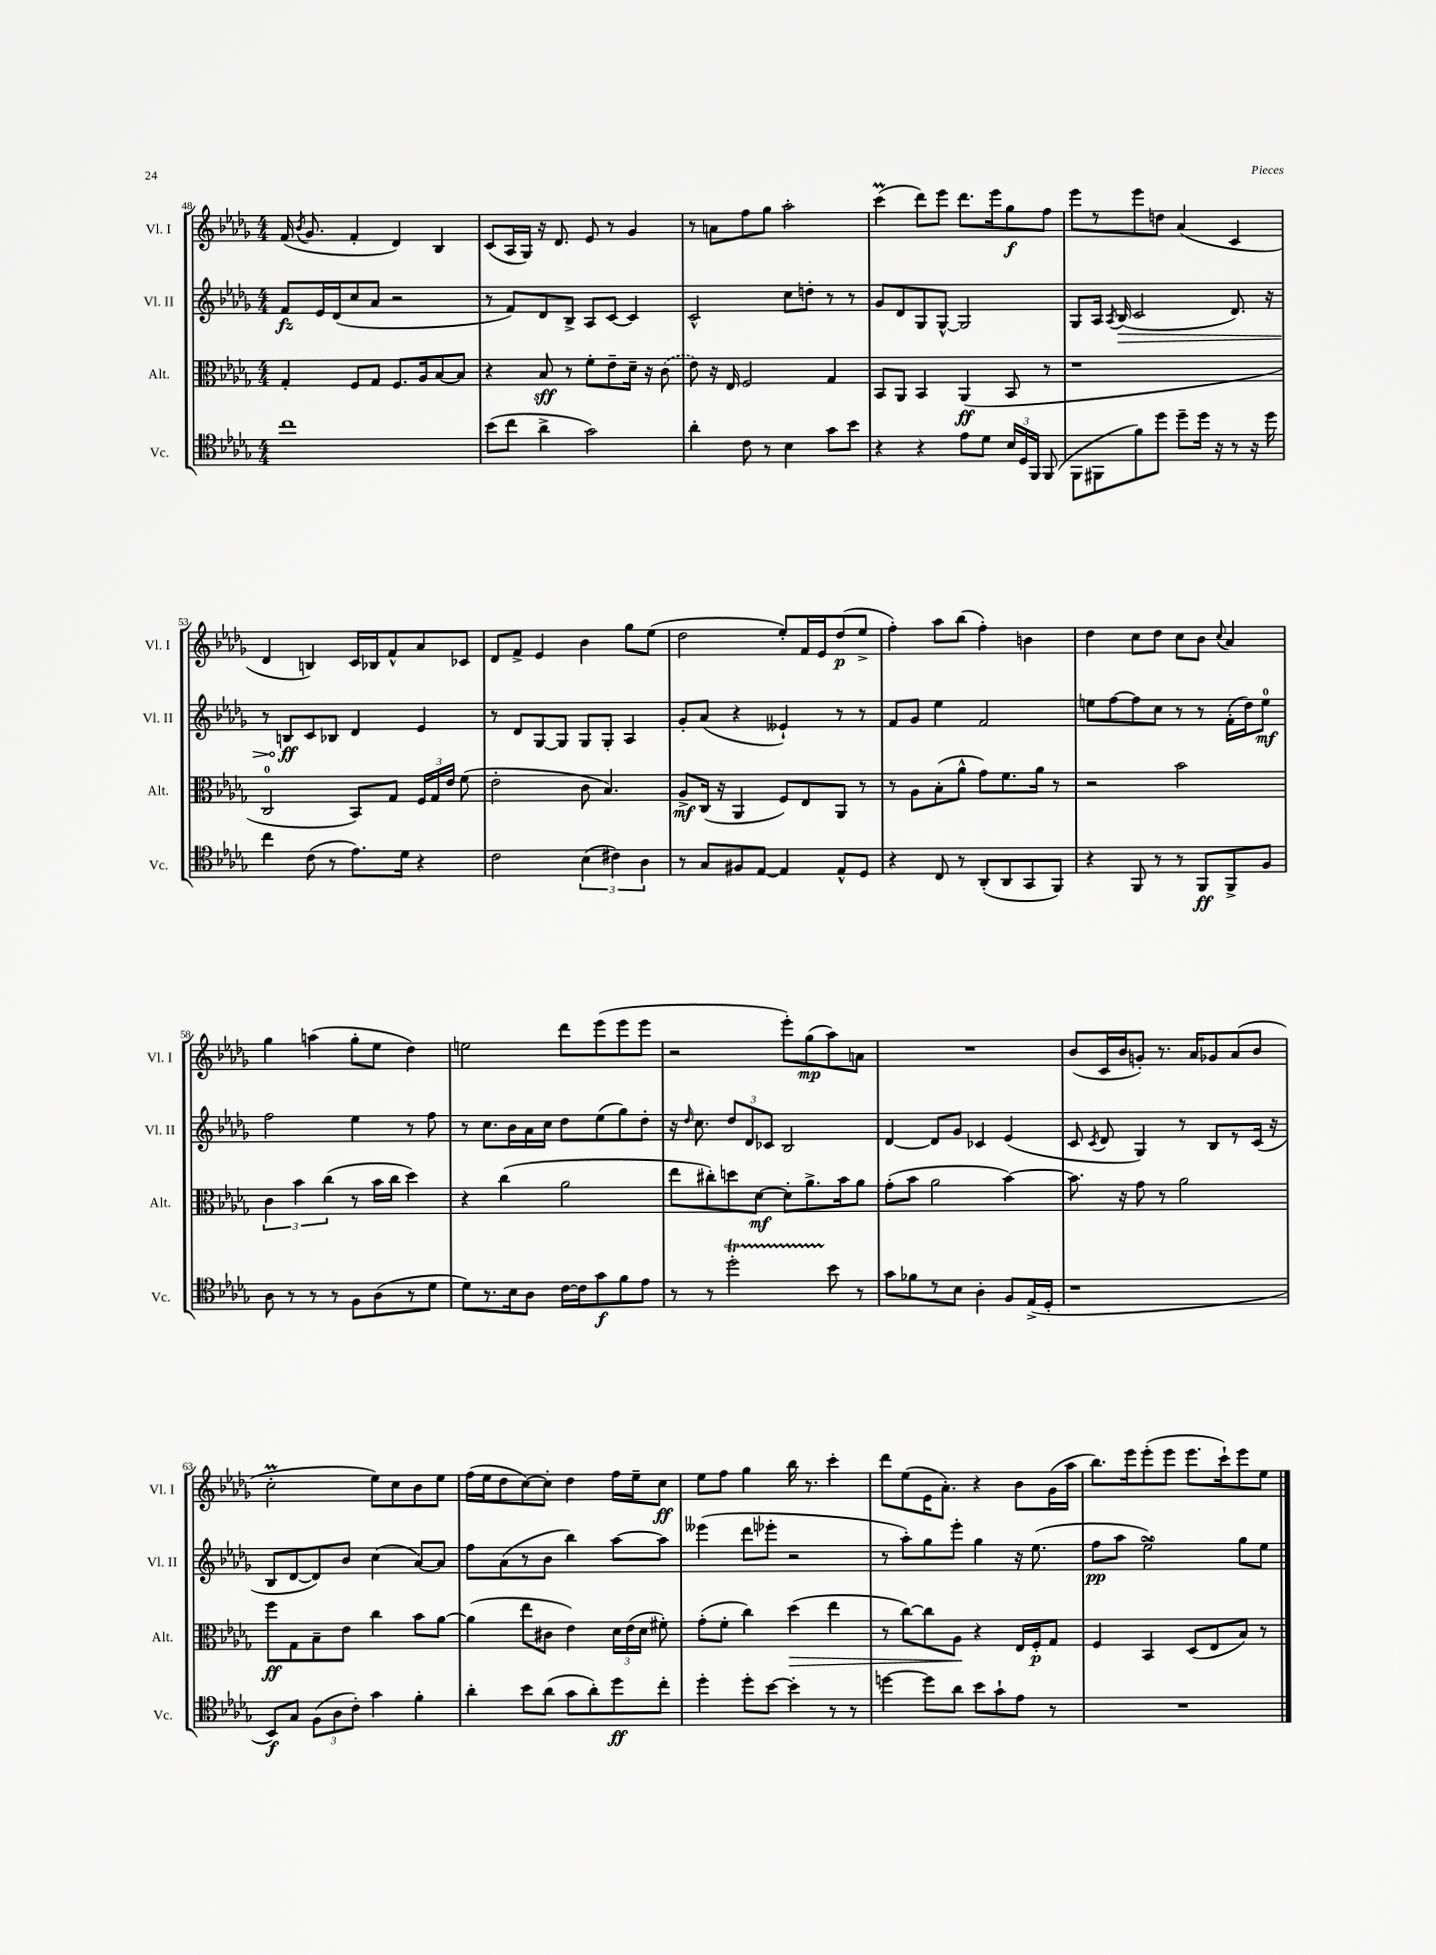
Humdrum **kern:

**kern	**kern	**kern	**kern
*staff4	*staff3	*staff2	*staff1
*clefC4	*clefC3	*clefG2	*clefG2
*k[b-e-a-d-g-]	*k[b-e-a-d-g-]	*k[b-e-a-d-g-]	*k[b-e-a-d-g-]
*M4/4	*M4/4	*M4/4	*M4/4
1cc	4G-'/	8f/L	(16f/
.	.	.	8qb-/
.	.	.	8.g-/
.	.	16e-/L	.
.	.	(16d-/J	.
.	8F/L	8cc/	4f'/
.	8G-/J	8a-/J	.
.	8.F/L	2r	4d-/)
.	16A-/k	.	.
.	[8B-/	.	4B-/
.	8B-/]J	.	.
=	=	=	=
(8b-\L	4r	8r	(8c/L
8cc\J	.	8f/L)	16A-/L
.	.	.	16G-/JJ)
4a-^\	8B-/	8d-/	16r
.	.	.	8.d-/
.	8r	8B-^/J	.
2g-\)	8f'\L	8A-/L	8e-/
.	8e-~\	[8c/J	8r
.	16d-~\Jk	4c/]	4g-/
.	16r	.	.
.	(8c\	.	.
=	=	=	=
4a-'\	8e-\)	2c^^/	8r
.	16r	.	8a\L
.	16E-/	.	.
8c\	2F/	.	8ff\
8r	.	.	8gg-\J
4B-\	.	8cc\L	2aa-'\
.	.	8dd'\J	.
8g-\L	4G-/	8r	.
8b-\J	.	8r	.
=	=	=	=
4r	8BB-/L	8g-/L	(4ccc\
.	8AA-/J	8d-/	.
4r	4BB-/	8G-/	8ddd-\L)
.	.	[8G-^^/J	8eee-\J
8e-\L	(4AA-/	2G-/]	8.ddd-\L
8d-\J	.	.	.
.	.	.	16eee-\k
24B-/LL	8BB-/	.	8gg-\
24D-/	.	.	.
24FF/JJ	.	.	.
(8FF/	8r	.	8ff\J
=	=	=	=
8FF\L	1r	8G-/L	8eee-\L
8FF#\	.	16A-/Jk	8r
.	.	8qA-/	.
.	.	(16B-/	.
8f\)	.	2c/	8eee-\
8dd-\J	.	.	8dd\J
8dd-~\L	.	.	(4a-/
16dd-\Jk	.	.	.
16r	.	.	.
8r	.	8.d-/)	4c/
16r	.	.	.
16dd-\	.	16r	.
=	=	=	=
4cc\	2C/	8r	4d-/
.	.	8B/L	.
(8c\	.	8c/	4B/)
8r	.	8B-/J	.
8.e-\L)	8BB-/L)	4d-/	16c/LL
.	.	.	16B-/J
.	8G-/J	.	8f^^/
16d-\Jk	.	.	.
4r	24F/LL	4e-/	8a-/
.	24G-/	.	.
.	24e-/JJ	.	.
.	(8f\	.	8c-/J
=	=	=	=
2c\	2e-'\	8r	8d-/L
.	.	8d-/L	8f^/J
.	.	[8G-/	4e-/
.	.	8G-/]J	.
(6B-\	8c\	8G-/L	4b-\
.	4.B-/)	8G-'/J	.
6c#\)	.	.	.
.	.	4A-/	8gg-\L
6A-\	.	.	.
.	.	.	(8ee-\J
=	=	=	=
8r	8A-^/L	8g-'/L	2dd-\
8G-/L	(16C/Jk	(8a-/J	.
.	16r	.	.
8F#/	4AA-/	4r	.
[8E-/J	.	.	.
4E-/]	8F/L)	4e--`/)	8ee-'/L)
.	8E-/	.	16f/L
.	.	.	16e-/J
8E-^^/L	8AA-/J	8r	(8dd-/
8D-/J	8r	8r	8ee-^/J
=	=	=	=
4r	8r	8f/L	4ff'\)
.	8A-\L	8g-/J	.
8C/	(8B-'\	4ee-\	8aa-\L
8r	8a-^^\J	.	(8bb-\J
(8AA-'/L	8g-\L)	2f/	4ff'\)
8AA-/	8.f\	.	.
8GG-/	.	.	4b\
.	16a-\Jk	.	.
8FF/J)	8r	.	.
=	=	=	=
4r	2r	8ee\L	4dd-\
.	.	[8ff\	.
8FF/	.	8ff\]	8cc\L
8r	.	8cc\J	8dd-\J
8r	2b-\	8r	8cc\L
8FF/L	.	8r	8b-\J
.	.	.	8qqcc/
8FF^/	.	(16f'\LL	4a-/
.	.	16dd-\J)	.
8F/J	.	8ee\J	.
=	=	=	=
8A-\	6c\	2ff\	4gg-\
8r	.	.	.
.	6b-\	.	.
8r	.	.	(4aa\
.	(6cc\	.	.
8r	.	.	.
8F\L	8r	4ee-\	8gg-'\L
(8A-\	16b-\LL	.	8ee-\J
.	16cc\JJ	.	.
8r	4dd-\)	8r	4dd-\)
8d-\J	.	8ff\	.
=	=	=	=
8d-\L)	4r	8r	2ee\
8.r	.	8.cc\L	.
.	(4cc\	.	.
16B-\k	.	16b-\L	.
8A-\J	.	16a-\	.
.	.	16cc\JJ	.
[16c\LL	2a-\	8dd-\L	8ddd-\L
16c\]J	.	.	.
8g-\	.	(8ee-\	(8eee-\
8f\	.	8gg-\)	8eee-\
8e-\J	.	8dd-'\J	8eee-\J
=	=	=	=
8r	8ee-\L	16r	2r
.	.	16qqdd-/	.
.	.	8.cc\	.
8r	8cc#'\)	.	.
2dd-'\	8dd\	12dd-/L	.
.	.	12d-/	.
.	[8d-\J	.	.
.	.	12c-/J	.
.	8d-'\]L	2B-/	8eee-'\L)
.	8.a-^\	.	(8gg-\
8b-\	.	.	8aa-\)
.	16b-\k	.	.
8r	8a-\J	.	8a\J
=	=	=	=
8g-\L	(8g-'\L	[4d-/	1r
8f-\	8b-\J	.	.
8r	2a-\	8d-/]L	.
8B-\J	.	8g-/J	.
4A-'\	.	4c-/	.
8F/L	[4b-\)	(4e-/	.
(16E-^/L	.	.	.
16D-'/JJ	.	.	.
=	=	=	=
1r	8.b-\]	8c/	(8b-/L
.	.	8qc/	.
.	.	8d-/	16c/L
.	16r	.	16b-/J
.	8g-\	4G-/)	8g'/J)
.	8r	.	8.r
.	2a-\	8r	.
.	.	.	16a-/LK
.	.	8B-/L	8g-/
.	.	8r	(8a-/
.	.	(16c/Jk	8b-/J
.	.	16r	.
=	=	=	=
8BB-/L)	8ff\L	8B-/L	2cc'\
8G-/J	8G-\	[8d-/	.
(12F\L	8B-~\	8d-/])	.
12A-\	.	.	.
.	8e-\J	8b-/J	.
12c'\J)	.	.	.
4g-\	4cc\	(4cc\	8ee-\L)
.	.	.	8cc\
4f'\	8b-\L	[8a-/L)	8b-\
.	[8a-\J	8a-/]J	8ee-\J
=	=	=	=
4a-'\	(4a-\]	8ff\L	(16ff\LL
.	.	.	16ee-\J
.	.	(8a-\	8dd-\
8b-\L	8ee-\L	8r	[8cc\)
(8a-\J	8c#\J	8b-\J	8cc'\]J
8g-\L	4e-\)	4bb-\)	4dd-\
8a-'\)	.	.	.
8dd-\	24d-\LL	[8aa-\L	16ff\LL
.	(24e-\	.	.
.	.	.	16ee-~\J
.	24d-\JJ	.	.
8cc'\J	8f#'\)	8aa-\]J	8cc\J
=	=	=	=
4dd-'\	(8g-'\L	(4eee--\	8ee-\L
.	8f'\J	.	8ff\J
8dd-'\L	4cc\)	8ddd-\L	4gg-\
[8b-\J	.	8eee-'\J	.
4b-'\]	(4dd-\	2r	16bb-\
.	.	.	8.r
8r	4ee-\	.	4ccc'\
8r	.	.	.
=	=	=	=
[4dd\	8r	8r	8ddd-\L
.	[8cc\L)	8aa-'\L)	(8ee-\
8dd\]L	8cc\]	8gg-\	16e-\K
.	.	.	8.a-'\J)
8a-\J	8A-\J	8eee-'\J	.
8b-\L	4r	4gg-\	4r
8g-`\	.	.	.
8e-\J	16E-/LL	16r	8b-\L
.	16F'/J	(8.ee-\	.
8r	8G-/J	.	(16g-\L
.	.	.	16aa-\JJ
=	=	=	=
1r	4F/	8ff\L	8.bb-\L)
.	.	8aa-\J	.
.	.	.	16eee-\k
.	4BB-/	2ee-^\)	(8eee-'\
.	.	.	8eee-\J
.	(8D-/L	.	8.eee-\L
.	8E-/	.	.
.	.	.	16ccc`\k)
.	8B-/J)	8gg-\L	8eee-\
.	8r	8ee-\J	8ee-\J
==	==	==	==
*-	*-	*-	*-
